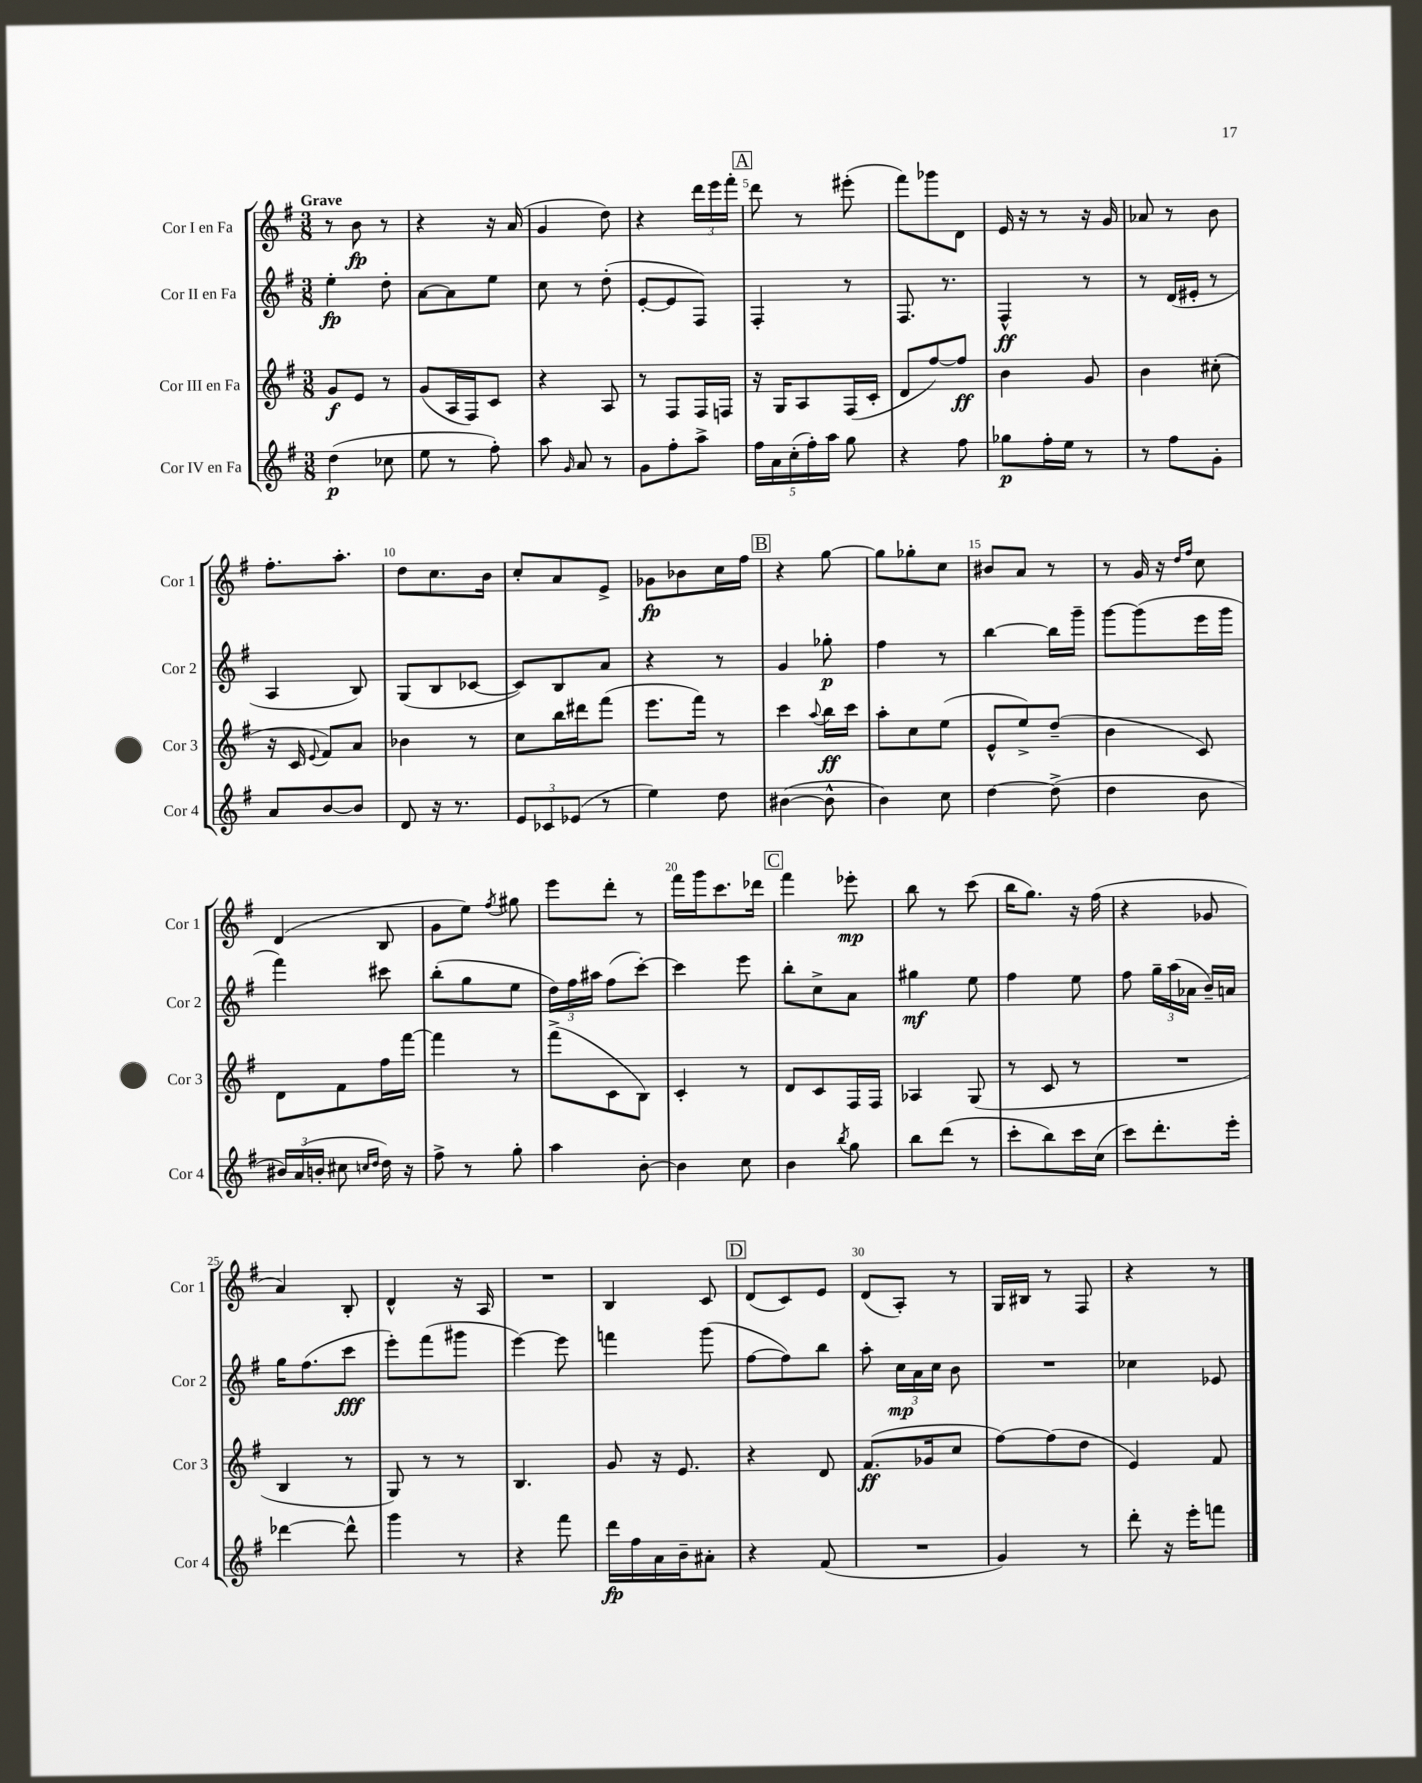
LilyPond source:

<<
\new StaffGroup <<
\new Staff = "s0" \with { instrumentName = "Cor I en Fa" shortInstrumentName = "Cor 1" } {
    \clef treble \key g \major \numericTimeSignature \time 3/8 \tempo "Grave"
    \autoBeamOff r8 b'8\fp r8 |
    r4 r16 a'16( |
    g'4 d''8) |
    r4 \tuplet 3/2 { d'''16[ e'''16 fis'''16]-. } |
    \mark \markup { \box "A" } d'''8 r8 eis'''8-.( |
    fis'''8[) ges'''8 d'8] |
    e'16 r16 r8 r16 g'16 |
    aes'8 r8 b'8 |
    fis''8.[-. a''8.]-. |
    d''8[ c''8. b'16] |
    c''8[-. a'8 e'8]-> |
    ges'8[\fp bes'8 c''16 fis''16] |
    \mark \markup { \box "B" } r4 g''8~ |
    g''8[ ges''8-. c''8] |
    bis'8[ a'8] r8 |
    r8 g'16 r16 \grace { d''16[ fis''16] } c''8 |
    d'4( b8 |
    g'8[ e''8]) \acciaccatura { fis''8 } gis''8 |
    e'''8[ d'''8]-. r8 |
    fis'''16[ g'''16 c'''8. des'''16] |
    \mark \markup { \box "C" } fis'''4 ees'''8-.\mp |
    b''8 r8 c'''8( |
    b''16[ g''8.]) r16 fis''16( |
    r4 ges'8 |
    a'4) b8-. |
    d'4-^ r16 a16 |
    R4. |
    b4 c'8 |
    \mark \markup { \box "D" } d'8[( c'8) e'8] |
    d'8[( a8]-.) r8 |
    g16[ bis16] r8 fis8 |
    r4 r8 \bar "|." |
}
\new Staff = "s1" \with { instrumentName = "Cor II en Fa" shortInstrumentName = "Cor 2" } {
    \clef treble \key g \major \numericTimeSignature \time 3/8
    \autoBeamOff e''4-.\fp d''8-. |
    a'8[~ a'8 e''8] |
    c''8 r8 d''8-.( |
    e'8[~-. e'8 fis8]) |
    \mark \markup { \box "A" } fis4-. r8 |
    fis8. r8. |
    fis4-^\ff r8 |
    r8 d'16[( eis'16]-. r8 |
    a4 b8) |
    g8[( b8 ces'8]~ |
    ces'8[) b8 a'8] |
    r4 r8 |
    \mark \markup { \box "B" } g'4 ges''8-.\p |
    fis''4 r8 |
    b''4~ b''16[ g'''16]-- |
    g'''8[~ g'''8( e'''16 g'''16] |
    fis'''4) cis'''8 |
    b''8[-.( g''8 e''8] |
    \tuplet 3/2 { d''16[) fis''16 ais''16] } fis''8[( c'''8]~-.) |
    c'''4 e'''8 |
    \mark \markup { \box "C" } b''8[-. c''8-> a'8] |
    gis''4\mf e''8 |
    fis''4 e''8 |
    fis''8 \tuplet 3/2 { g''16[-- a''16( aes'16] } b'16[--) a'16] |
    g''16[ fis''8.( c'''8]\fff |
    e'''8[-.) fis'''8( gis'''8] |
    e'''4~) e'''8 |
    f'''4 g'''8( |
    \mark \markup { \box "D" } fis''8[~ fis''8) b''8] |
    a''8-. \tuplet 3/2 { c''16[\mp a'16 c''16] } b'8 |
    R4. |
    ces''4 ees'8 \bar "|." |
}
\new Staff = "s2" \with { instrumentName = "Cor III en Fa" shortInstrumentName = "Cor 3" } {
    \clef treble \key g \major \numericTimeSignature \time 3/8
    \autoBeamOff g'8[\f e'8] r8 |
    g'8[( a16 fis16) c'8] |
    r4 a8 |
    r8 fis8[ fis16 f16] |
    \mark \markup { \box "A" } r16 g16[ a8 fis16( c'16]-. |
    d'8[ fis''8~) fis''8]\ff |
    b'4 g'8 |
    b'4 cis''8-.( |
    r16 c'16 \appoggiatura { e'8 } fis'8[) a'8] |
    bes'4 r8 |
    c''8[ b''16 dis'''16 fis'''8]( |
    e'''8.[ fis'''16]) r8 |
    \mark \markup { \box "B" } c'''4 \appoggiatura { a''8 } b''16[\ff c'''16] |
    a''8[-. c''8 e''8]( |
    e'8[-^ e''8->) d''8]--( |
    b'4 c'8) |
    d'8[ fis'8 fis''16 fis'''16]~ |
    fis'''4 r8 |
    fis'''8[->( c'8 b8]) |
    c'4-. r8 |
    \mark \markup { \box "C" } d'8[ c'8 fis16 fis16] |
    aes4 g8( |
    r8 c'8 r8 |
    R4. |
    b4 r8 |
    g8) r8 r8 |
    b4. |
    g'8 r16 e'8. |
    \mark \markup { \box "D" } r4 d'8 |
    fis'8.[\ff( ges'16 c''8] |
    fis''8[~) fis''8( d''8] |
    e'4) fis'8 \bar "|." |
}
\new Staff = "s3" \with { instrumentName = "Cor IV en Fa" shortInstrumentName = "Cor 4" } {
    \clef treble \key g \major \numericTimeSignature \time 3/8
    \autoBeamOff d''4\p( ces''8 |
    e''8 r8 fis''8-.) |
    a''8 \grace { g'16 } a'8 r8 |
    g'8[ fis''8-. a''8]-> |
    \mark \markup { \box "A" } \tuplet 5/4 { fis''16[ a'16 c''16-.( fis''16-.) a''16] } g''8 |
    r4 fis''8 |
    ges''8[\p fis''16-. e''16] r8 |
    r8 fis''8[ g'8]-. |
    a'8[ b'8~ b'8] |
    d'8 r16 r8. |
    \tuplet 3/2 { e'8[ ces'8 ees'8]( } r8 |
    e''4) d''8 |
    \mark \markup { \box "B" } bis'4~( bis'8-^ |
    b'4) c''8 |
    d''4~ d''8->( |
    d''4 b'8 |
    \tuplet 3/2 { bis'16[) a'16( b'16]-. } cis''8 \grace { c''16[ d''16] } d''16) r16 |
    fis''8-> r8 g''8-. |
    a''4 b'8~-. |
    b'4 c''8 |
    \mark \markup { \box "C" } b'4 \acciaccatura { b''8 } g''8 |
    b''8[ d'''8]( r8 |
    c'''8[-. b''8) c'''16 c''16]( |
    c'''8[) d'''8.-. e'''16]-. |
    des'''4~ des'''8-^ |
    g'''4 r8 |
    r4 fis'''8 |
    d'''16[\fp fis''16 a'16 b'16-- ais'8]-. |
    \mark \markup { \box "D" } r4 fis'8( |
    R4. |
    g'4) r8 |
    d'''8-. r16 e'''16[-. f'''8] \bar "|." |
}
>>
>>
\layout { \context { \Score \override BarNumber.break-visibility = ##(#f #t #t) barNumberVisibility = #(every-nth-bar-number-visible 5) } }
